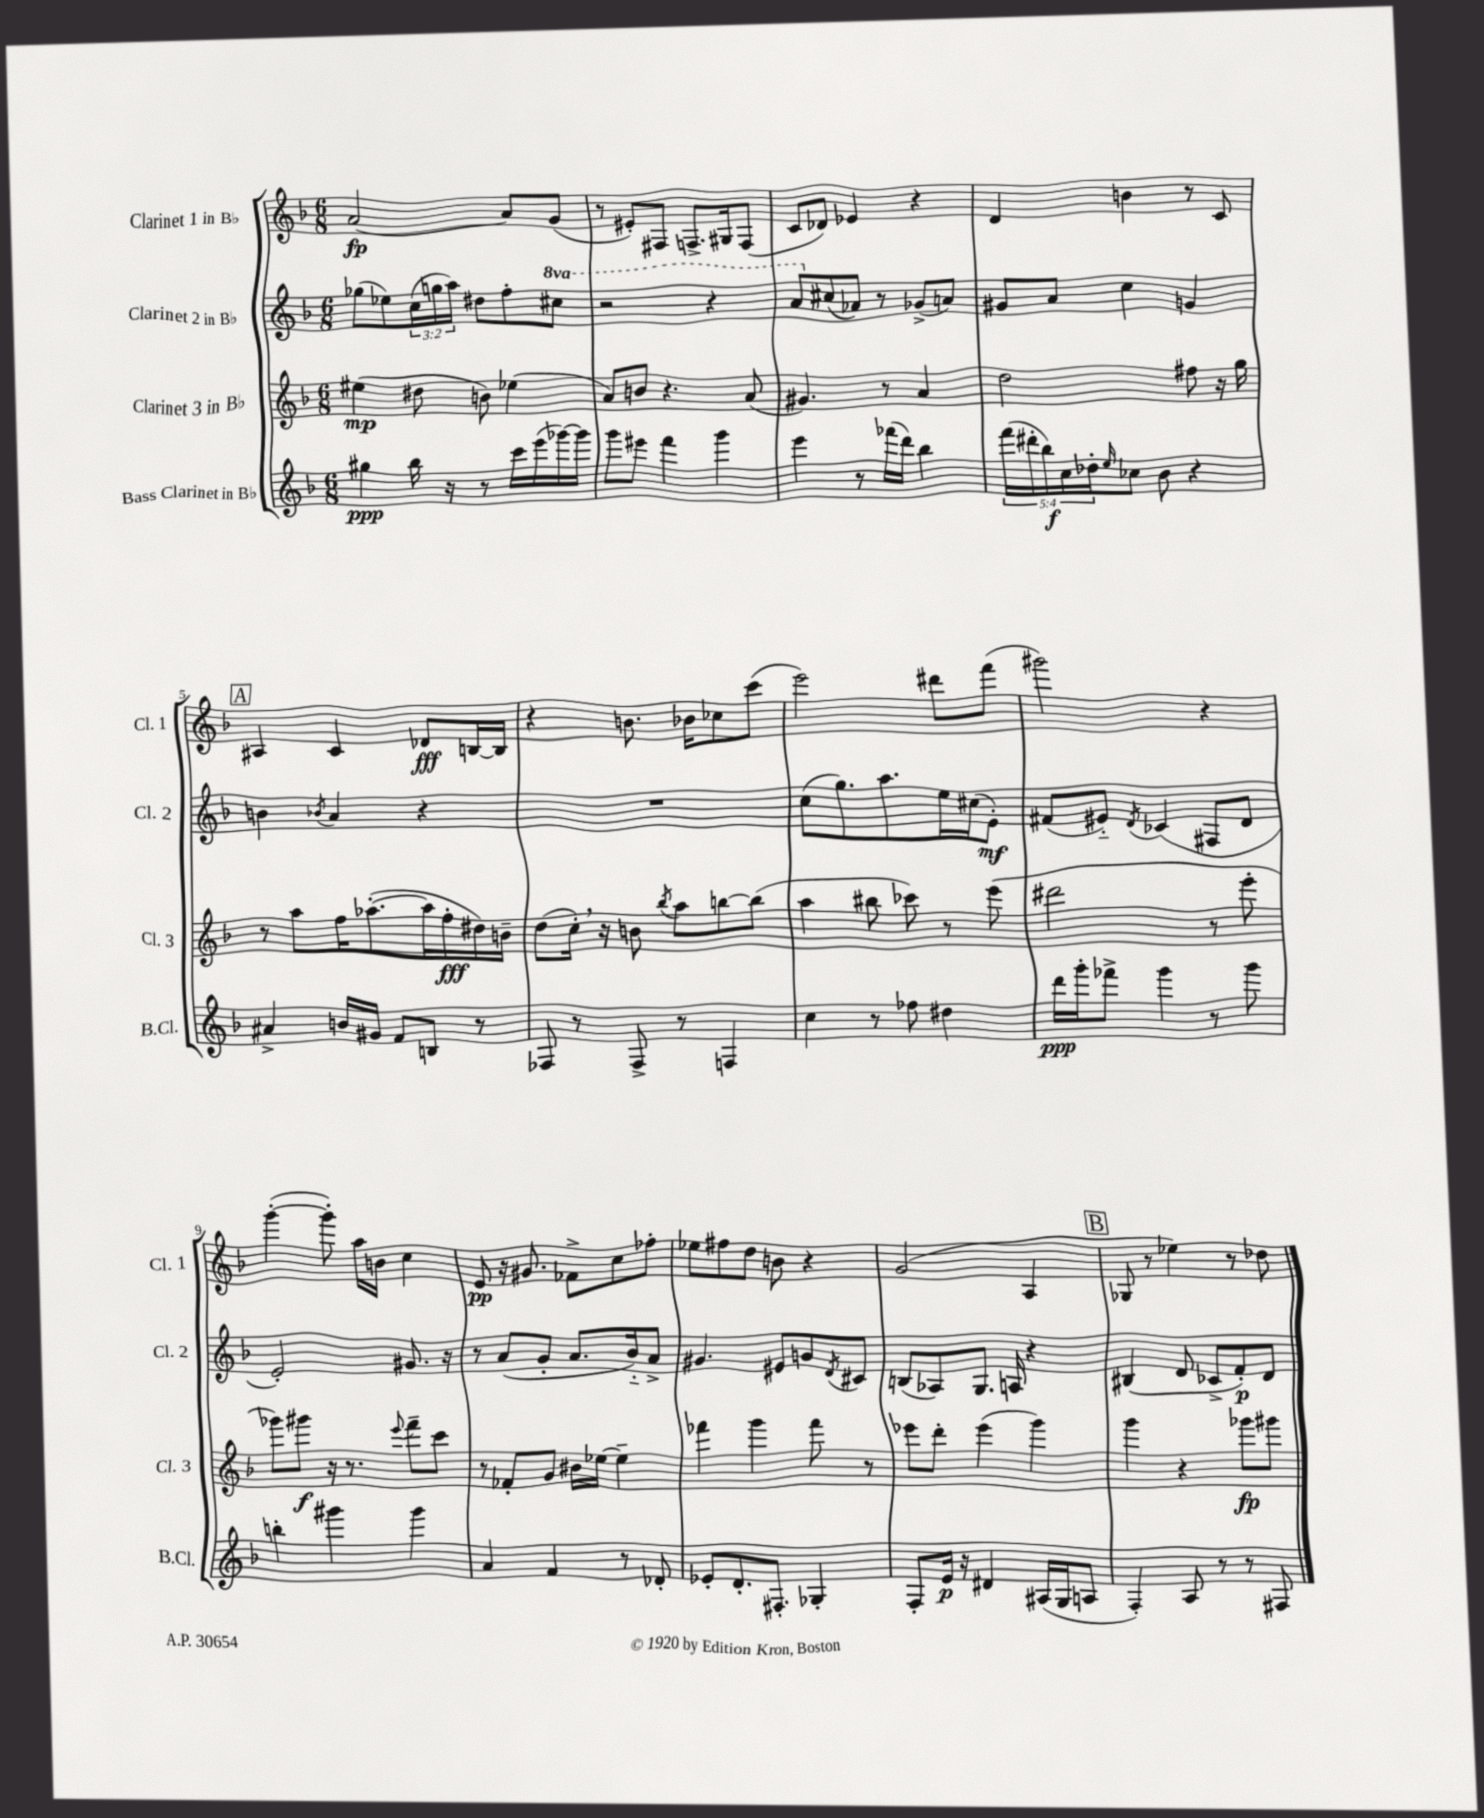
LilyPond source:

<<
\new StaffGroup <<
\new Staff = "s0" \with { instrumentName = "Clarinet 1 in Bb" shortInstrumentName = "Cl. 1" } {
    \clef treble \key f \major \numericTimeSignature \time 6/8
    a'2~\fp a'8 g'8( |
    r8 eis'8-.) fis8 f8.-> gis16 f8( |
    c'8 des'8) ees'4 r4 |
    d'4 b'4 r8 c'8 |
    \mark \markup { \box "A" } ais4 c'4 des'8\fff b16~ b16 |
    r4 b'8. bes'16 ces''8 c'''8( |
    e'''2) dis'''8 f'''8( |
    gis'''2) r4 |
    g'''4~-.( g'''8-.) a''16 b'16 c''4 |
    e'8\pp r16 gis'8. fes'8-> c''8 fes''8-. |
    ees''8 fis''8 d''8 b'8 r4 |
    g'2( a4 |
    \mark \markup { \box "B" } ges8 r8 ees''4) r8 des''8 \bar "|." |
}
\new Staff = "s1" \with { instrumentName = "Clarinet 2 in Bb" shortInstrumentName = "Cl. 2" } {
    \clef treble \key f \major \numericTimeSignature \time 6/8 \override Staff.TupletNumber.text = #tuplet-number::calc-fraction-text \set Staff.ottavationMarkups = #ottavation-simple-ordinals
    ges''8( ees''8) \tuplet 3/2 { c''16( g''16 a''16) } dis''8 f''8-. \ottava #1 cis'''8 |
    r2 r4 |
    a''8 \ottava #0 cis''8( aes'8) r8 ges'8->( a'8) |
    gis'8 a'8 c''4 g'4 |
    \mark \markup { \box "A" } b'4 \acciaccatura { bes'8 } a'4 r4 |
    R2. |
    c''8( g''8.) a''8. e''16 cis''16( e'8-.\mf) |
    fis'8( eis'8-_) \acciaccatura { d'8 } ces'4( fis8 d'8 |
    e'2-.) gis'8. r16 |
    r8 a'8( g'8-. a'8. bes'16-_) a'8-> |
    gis'4. eis'8 g'8 \acciaccatura { d'8 } cis'8 |
    b8( aes8) g8. a16 r4 |
    \mark \markup { \box "B" } bis4( d'8 ces'8-> f'8-.\p) d'8 \bar "|." |
}
\new Staff = "s2" \with { instrumentName = "Clarinet 3 in Bb" shortInstrumentName = "Cl. 3" } {
    \clef treble \key f \major \numericTimeSignature \time 6/8
    eis''4\mp( dis''8 b'8) ees''4( |
    a'8) b'8 r4. a'8( |
    gis'4.) r8 a'4 |
    d''2 fis''8 r16 g''16 |
    \mark \markup { \box "A" } r8 a''8 f''16 aes''8.~-.( aes''16 f''16-.\fff dis''16) b'16-- |
    d''8( c''16-.) \breathe r16 b'8 \acciaccatura { bes''8 } a''8 b''8~ b''8( |
    a''4 bis''8 ces'''8) r8 e'''8( |
    dis'''2 r8 e'''8-. |
    ges'''8) gis'''8\f r16 r8. \appoggiatura { e'''8 } f'''8-- c'''8 |
    r8 fes'8-. g'8 bis'16 ees''16~ ees''4-- |
    fes'''4 g'''4 fes'''8 r8 |
    ees'''8 d'''8-. ees'''4( g'''4) |
    \mark \markup { \box "B" } g'''4 r4 ges'''8\fp gis'''8 \bar "|." |
}
\new Staff = "s3" \with { instrumentName = "Bass Clarinet in Bb" shortInstrumentName = "B.Cl." } {
    \clef treble \key f \major \numericTimeSignature \time 6/8 \override Staff.TupletNumber.text = #tuplet-number::calc-fraction-text
    gis''4\ppp bes''16 r16 r8 c'''16 e'''16( ges'''16~) ges'''16 |
    g'''8 eis'''8 f'''4 g'''4 |
    e'''4 r8 fes'''16( d'''16) bes''4 |
    \tuplet 5/4 { f'''16( dis'''16-. bes''16\f) c''16 des''16-. } \grace { e''16 } ces''8 bes'8 r4 |
    \mark \markup { \box "A" } ais'4-> b'16 gis'16 f'8 b8 r8 |
    fes8 r8 fes8-> r8 f4 |
    c''4 r8 fes''8 dis''4 |
    d'''16\ppp g'''16-. fes'''8-> g'''4 r8 g'''8 |
    b''4-. gis'''4 gis'''4 |
    a'4 f'4 r8 des'8-. |
    ees'8-. d'8.-. fis8.-. ges4-. |
    f8-. e'16\p r16 dis'4 ais16( g16 a8 |
    \mark \markup { \box "B" } f4-.) a8 r8 r8 fis8 \bar "|." |
}
>>
>>
